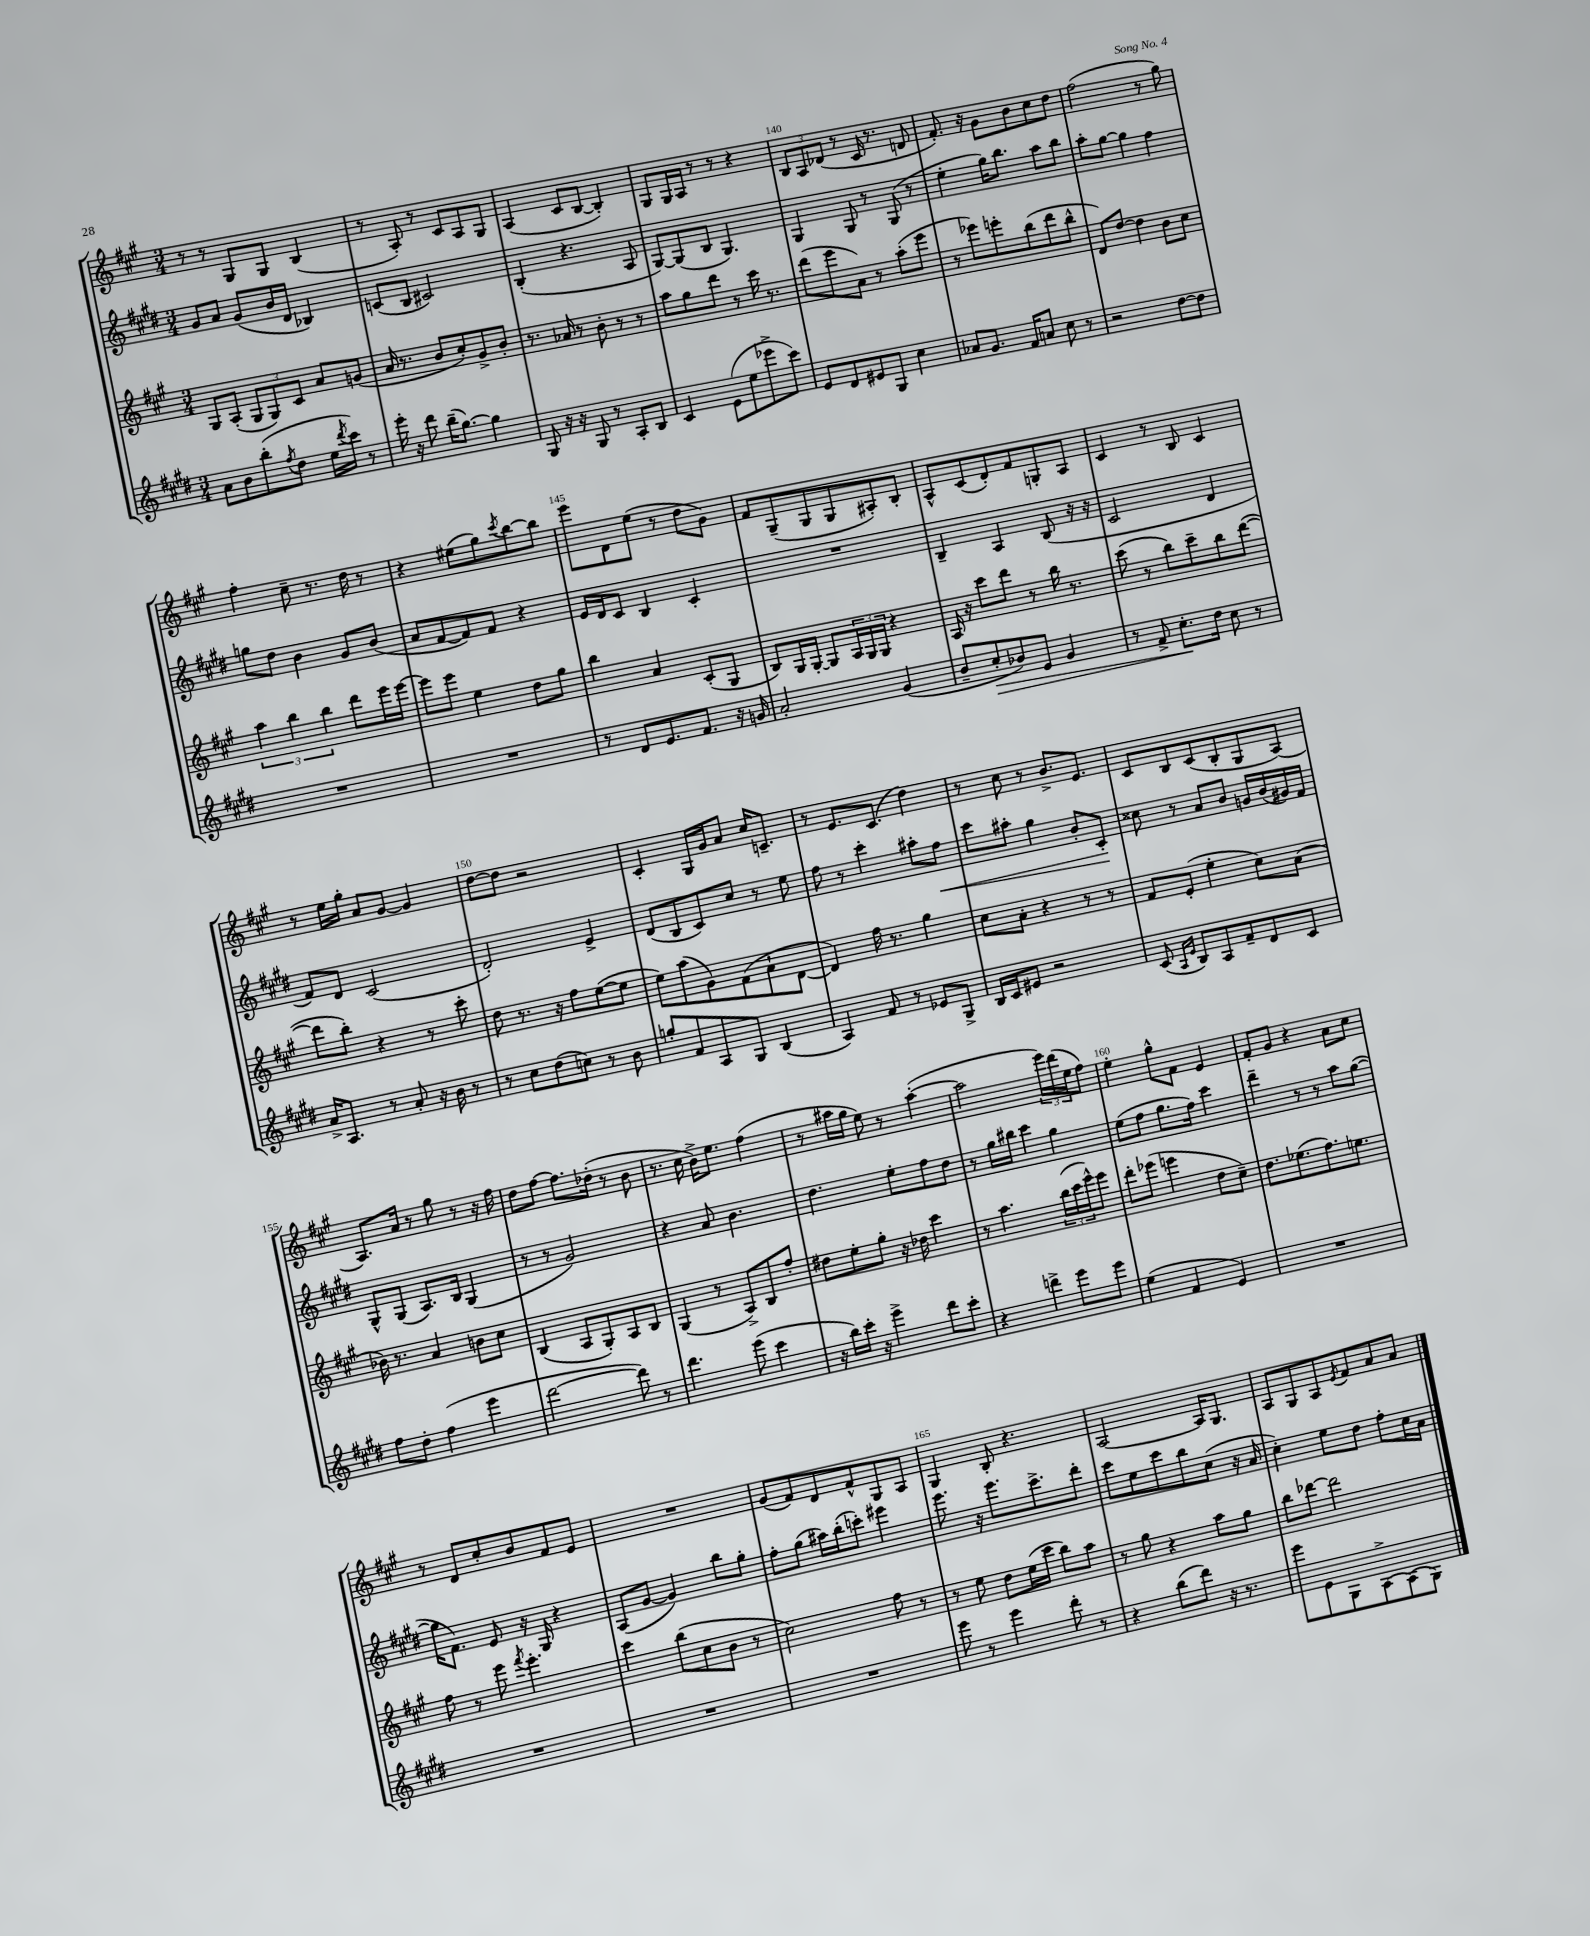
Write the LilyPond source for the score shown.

<<
\new StaffGroup <<
\new Staff = "s0" {
    \clef treble \key a \major \numericTimeSignature \time 3/4
    r8 r8 gis8 gis8 b4( |
    r8 a8-.) r8 cis'8 a8 gis8 |
    a4( cis'8 b8~ b4-.) |
    gis8 gis16 a16 r8 r8 r4 |
    \tuplet 3/2 { b8 a8 des'8( } r8 cis'16 r8. d'8 |
    fis'8.-.) r16 gis'8 b'8 cis''8 d''8 |
    fis''2( r8 gis''8) |
    fis''4-. cis''8-- r8. d''16 r8 |
    r4 eis''8( gis''8) \acciaccatura { cis'''8 } b''8~ b''8 |
    e'''8 d'8 e''8( r8 d''8 gis'8) |
    fis'8 gis8--( gis8 gis8 ais8-.) b8-. |
    a8-^ cis'8( d'8-.) fis'8 g8-. a8 |
    cis'4 r8 b8 cis'4 |
    r8 e''16 gis''16-. a'8 gis'8~ gis'4 |
    d''8~ d''8 r2 |
    cis'4-. gis16 gis'16 a'8 cis''16 c'8.-- |
    r8 e'8. cis'8.( d''4) |
    r8 cis''8 r8 b'8.-> e'8. |
    cis'8 b8 cis'8( b8-. gis8 a8~) |
    a8. a'16 r8 gis''8 r8 r16 fis''16 |
    d''8 fis''8~ fis''8. des''16-.( r8 b'8 |
    r8. cis''16 b'16->) e''8. fis''4( |
    r8 ais''16 gis''16 e''8) r8 ais''4~-.( |
    ais''2 \tuplet 3/2 { e'''16) d'''16( e''16 } fis''8) |
    e''4-. gis''8-^ fis'8 e'4 |
    fis'8-. gis'8 r4 a'8 cis''8 |
    r8 d'8 cis''8-. b'8 fis'8 e'8 |
    R2. |
    gis'8( fis'8) d'8 fis'8-^ gis8 a8 |
    gis4 b8-. r4. |
    a2~ a16 gis8. |
    a8 gis8 a8 \acciaccatura { e'8 } fis'8 a'8 a'8 \bar "|." |
}
\new Staff = "s1" {
    \clef treble \key e \major \numericTimeSignature \time 3/4
    gis'8 a'8 gis'8( b'16 dis'16 bes4) |
    c'8( b8 cis'2) |
    b4-.( r4. a8 |
    gis8~) gis8( b8 gis4.) |
    gis4 gis8 r8 gis8( r8 |
    e''4-. gis''16) b''8. a''8 b''8 |
    a''8-. gis''8~ gis''4 fis''4 |
    g''8 dis''8 b'4 gis'8 b'8( |
    a'8 fis'8~ fis'8) fis'8 r4 |
    e'16 dis'16 cis'8 b4 cis'4-. |
    R2. |
    b4-- a4 b8( r16 r16 |
    cis'2 dis'4 |
    fis'8) dis'8 cis'2( |
    dis'2-.) e'4-> |
    dis'8( b8 cis'8) cis''8 r8 e''8 |
    fis''8 r8 cis'''4-. ais''8-. fis''8\< |
    cis'''8 ais''8-. gis''4 b'8-. cis'8-.\! |
    cisis''8 r8 a'8 b'8 g'16 b'16( gis'16) fis'16 |
    gis8-^ gis8( a8.) b16 gis4( |
    r8 r8 gis'2) |
    r4 a'8 b'4. |
    dis''4. e''8-. fis''8 dis''8 |
    r8 gis''16 bis''16 cis'''4 gis''4 |
    e''8( fis''8 gis''8. fis''16) cis'''4 |
    dis'''4-- r8 r8 a''8 gis''8~( |
    gis''16 fis'8.) e'8 r16 gis16 r4 |
    a8( gis'8~ gis'4) b''8 gis''8-. |
    fis''8-. gis''8( ais''16) b''16-.( c'''8-.) eis'''4 |
    e'''8. r16 e'''8. cis'''8.-> dis'''8-. |
    cis'''8 e''8 cis'''8 b''8 cis''8( r16 a'16 |
    cis''4-.) e''8 dis''8 fis''8-. cis''16 a'16 \bar "|." |
}
\new Staff = "s2" {
    \clef treble \key a \major \numericTimeSignature \time 3/4
    gis8 a8-.( \tuplet 3/2 { gis8 gis8) cis'8 } a'8 g'8( |
    a'16 r8. b'8 cis''8-.) gis'8-> b'8-. |
    r8. aes'16 r8 b'8-. r8 r8 |
    a''8 gis''8 d'''8 r8 cis'''16 r8. |
    d'''8( e'''8 a'8) r8 a''8-.( e'''8 |
    r8 ees'''8) e'''8-. b''8( d'''8 b''8-^ |
    d'8) d''8~ d''4 b'8 cis''8 |
    \tuplet 3/2 { a''4 b''4 b''4 } d'''8 e'''16 e'''16~ |
    e'''8 e'''8 e''4 d''8 gis''8 |
    b''4 a'4 cis'8-.( gis8 |
    b8) gis16 gis16~-. gis8 \tuplet 3/2 { a16 gis16 gis16 } r4 |
    a16 r16 cis'''8 d'''8 r8 b''16 r8. |
    cis'''8( r8 b''8) cis'''8-- b''8 d'''8~( |
    d'''8 b''8-.) r4 r8 cis'''8-. |
    d''8 r8. r16 fis''8 e''8~( e''8 |
    e''8) a''8( gis'8) fis'8( a'8-! d'8~ |
    d'4) fis''16 r8. gis''4 |
    cis''8 a'8-. r4 r8 r8 |
    fis'8 e'8-.( e''4-. cis''8) a'8( |
    bes'16) r8. a'4 b'8 cis''8 |
    b4( a8 gis8-.) a8 b8 |
    gis4( r8 a8->) b8 fis''8-. |
    dis''8 e''8-. gis''8-. r16 des''16 cis'''4 |
    r8 a''4. \tuplet 3/2 { b''16( cis'''16 e'''16-^) } e'''8 |
    d'''8-. ees'''8( e'''4 d''8 cis''8--) |
    d''8. ees''8.( fis''8.) e''8. |
    fis''8 r8 e'''8 \acciaccatura { fis'''8 } e'''4.-. |
    cis'''4 b''8( cis''8 b'8 r8 |
    cis''2) fis''8 r8 |
    r8 e''8 d''8 e''16( cis'''16 b''8) a''8 |
    r8 gis''8 r4 a''8 gis''8 |
    b''8 des'''8~ des'''2 \bar "|." |
}
\new Staff = "s3" {
    \clef treble \key e \major \numericTimeSignature \time 3/4
    a'8 b'8 b''8-.( \acciaccatura { fis''8 } dis''8 e''16 \acciaccatura { dis'''8 } cis'''16) r8 |
    e'''16-. r16 dis'''8 b''16--( gis''8.~) gis''4 |
    gis8 r16 r16 gis8 r8 a8-. b8 |
    cis'4 e'8( e''8 ees'''8-> cis'''8) |
    e'8 dis'8 eis'8 gis8 cis''4 |
    aes'8 gis'8. fis'16 a'8 cis''8 r8 |
    r2 dis''8~ dis''8 |
    R2. |
    R2. |
    r8 dis'8 e'8. fis'8. r16 g'16 |
    a'2-. gis'4( |
    b'8-- cis''8-.\> bes'8) e'8 gis'4 |
    r8 fis'8-> cis''8.-.\! dis''16 cis''8 r8 |
    a'16-> a8. r8 a'8-. r16 b'16 r8 |
    r8 cis''8 dis''8( c''8) r8 b'8 |
    g''8-. fis'8 a8 gis8 b4( |
    a4) fis'8 r8 ees'8 gis8-> |
    b16 cis'16 eis'8 r2 |
    cis'8( \grace { a16 e'16 } b8) a8 fis'8-- dis'8 cis'8 |
    fis''8 dis''8-. fis''4( e'''4 |
    dis'''2~ dis'''8) r8 |
    dis'''4. e'''8( cis'''4 |
    r16 b''16) cis'''16-. r16 e'''4-> dis'''8 cis'''8-. |
    r4 d'''4-> e'''8 e'''8 |
    e''4( fis'4 e'4) |
    R2. |
    R2. |
    R2. |
    R2. |
    e'''8 r8 e'''4 dis'''8-. r8 |
    r4 b''8( dis'''8) r16 r8. |
    e'''8 e'8 gis8 a8~-> a8( gis8) \bar "|." |
}
>>
>>
\layout { \context { \Score currentBarNumber = #136 \override BarNumber.break-visibility = ##(#f #t #t) barNumberVisibility = #(every-nth-bar-number-visible 5) } }
